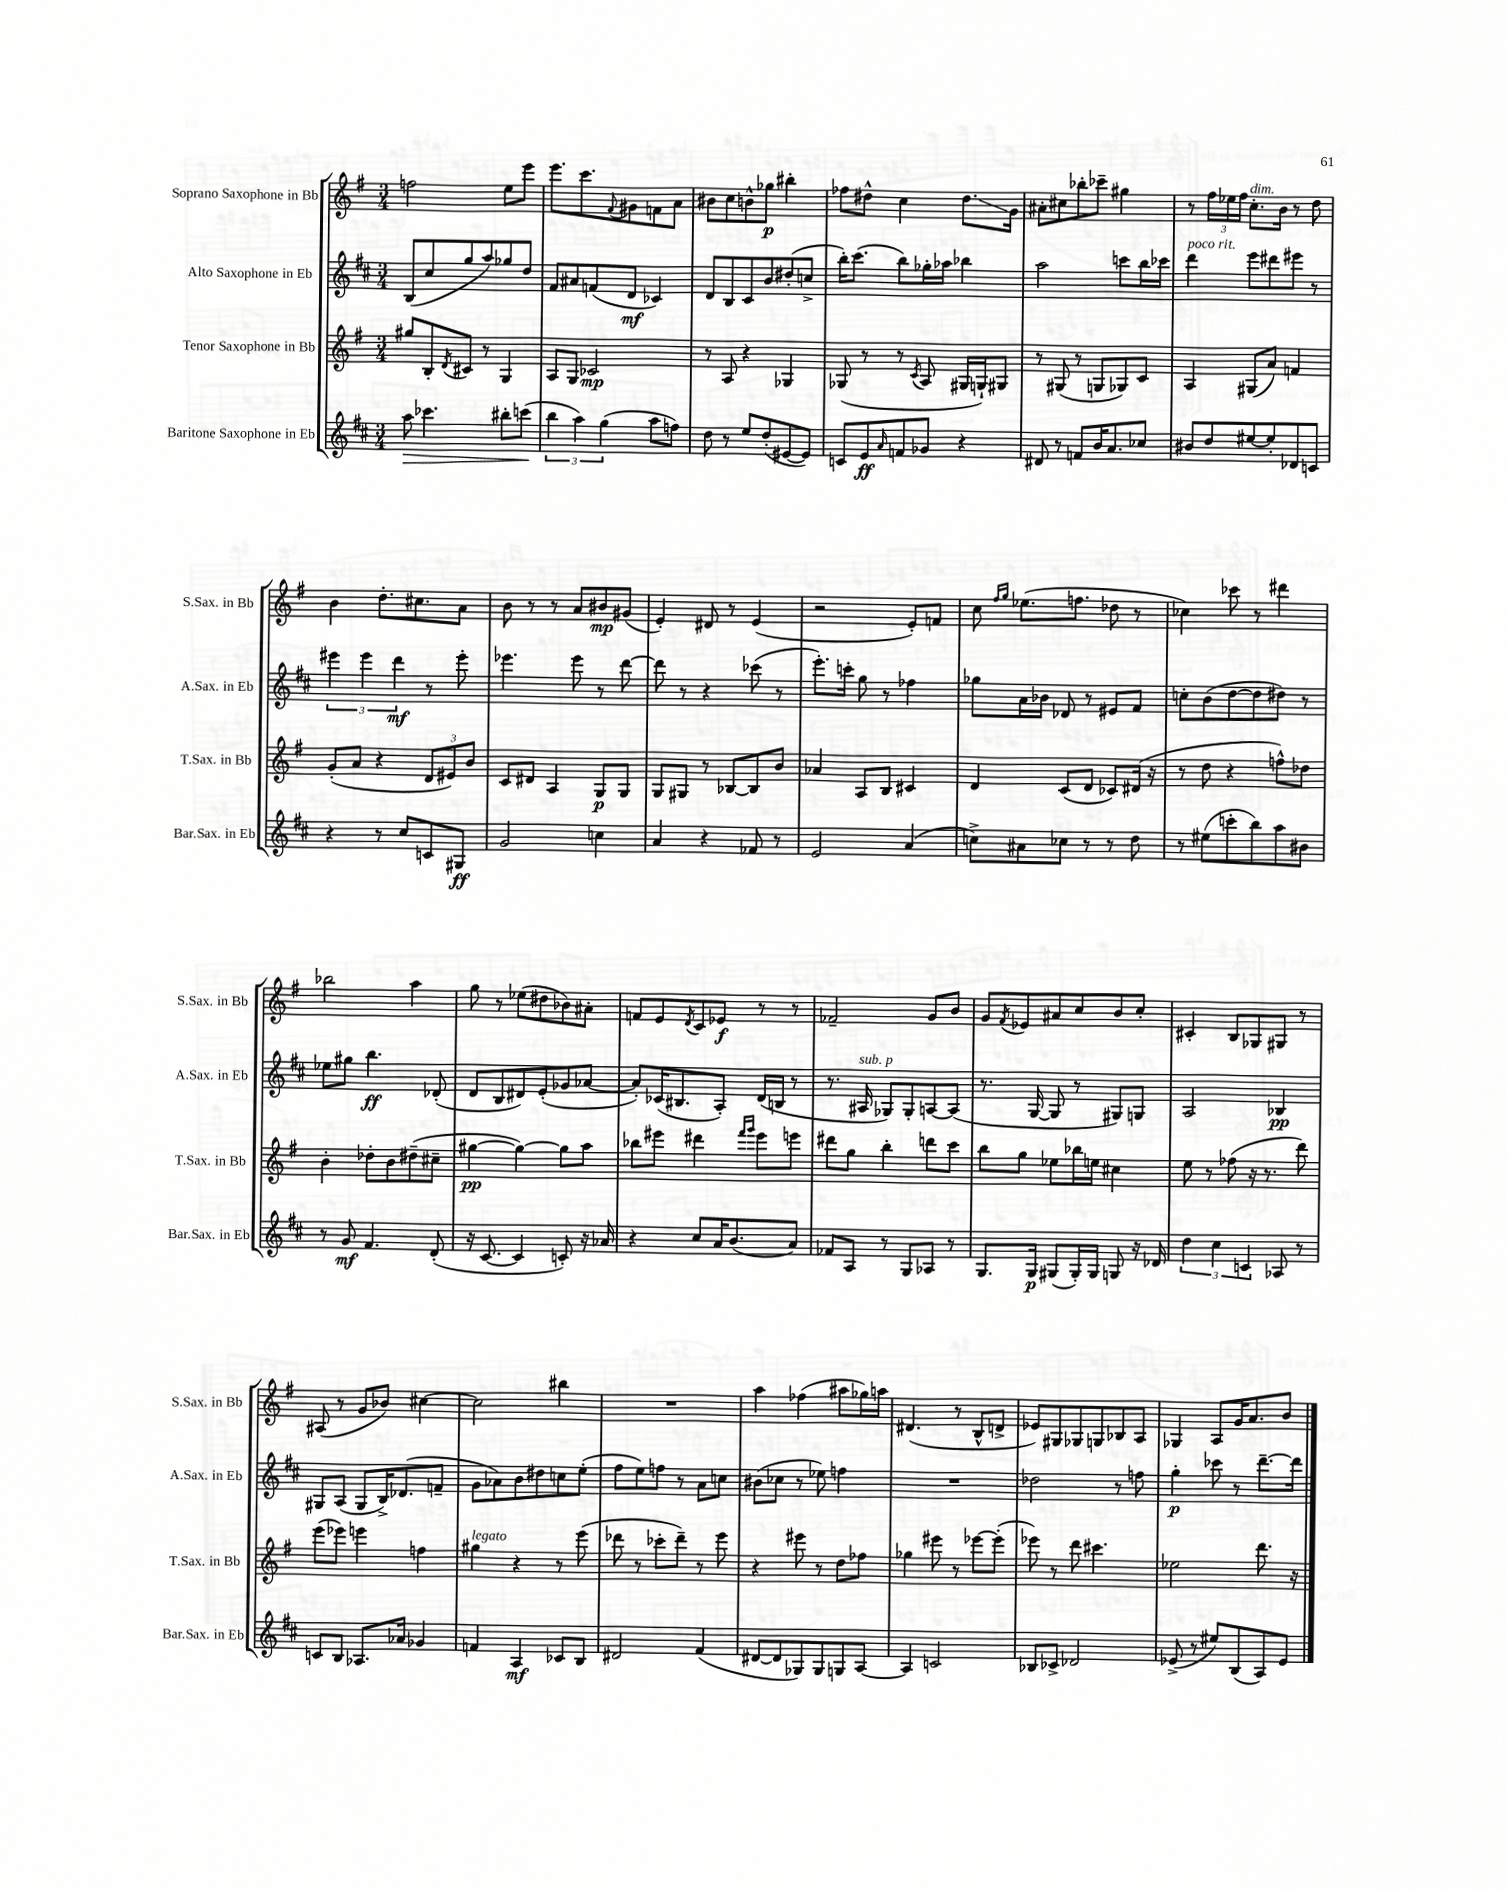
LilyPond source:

<<
\new StaffGroup <<
\new Staff = "s0" \with { instrumentName = "Soprano Saxophone in Bb" shortInstrumentName = "S.Sax. in Bb" } {
    \clef treble \key g \major \numericTimeSignature \time 3/4
    f''2 e''8 e'''8 |
    e'''8. c'''8. \appoggiatura { fis'8 } gis'8 f'8 a'8 |
    bis'8 c''8 b'8-^ ges''8\p bis''4-. |
    fes''8 dis''8-^ c''4 dis''8.\glissando g'16 |
    ais'8-. cis''8 bes''8-. ces'''8-- gis''4 |
    r8 \tuplet 3/2 { fis''16 ees''16 fis''16 } c''8.-.^\markup { \italic "dim." } b'16 r8 d''8 |
    b'4 d''8.-. cis''8. a'8 |
    b'8 r8 r8 a'8 bis'8\mp gis'8( |
    e'4-.) dis'8 r8 e'4( |
    r2 e'8-.) f'8 |
    c''8 \grace { fis''16 g''16 } ees''8.( f''8. des''8 r8 |
    ces''4) ces'''8 r8 dis'''4 |
    bes''2 a''4 |
    g''8 r8 ees''8( dis''8 bes'8) ais'8-. |
    f'8 e'8 \acciaccatura { d'8 } c'8 ees'8\f r8 r8 |
    fes'2-- g'8 b'8 |
    g'8 \acciaccatura { fis'8 } ees'8 ais'8 c''8 b'8 c''8-. |
    cis'4-. b8 ges8 gis8 r8 |
    ais8( r8 g'8 bes'8) cis''4~ |
    cis''2 bis''4 |
    R2. |
    a''4 fes''4( ais''8 ges''16) a''16 |
    dis'4.( r8 b8-^ d'8-> |
    ees'8) gis8 ges8 g8 bes8 a8 |
    ges4 a8 g'16 a'8. b'8 \bar "|." |
}
\new Staff = "s1" \with { instrumentName = "Alto Saxophone in Eb" shortInstrumentName = "A.Sax. in Eb" } {
    \clef treble \key d \major \numericTimeSignature \time 3/4
    b8( cis''8 g''8 a''8) ges''8 d''8 |
    fis'8 ais'8 f'8( d'8\mf ces'4) |
    d'8 b8 cis'8 b'8 dis''8-.( c''8-> |
    b''16-.) cis'''8.( b''8) ges''16-. aes''16 bes''4 |
    a''2 c'''8 b''16 ces'''16 |
    d'''4^\markup { \italic "poco rit." } e'''8 dis'''8 eis'''8 r8 |
    \tuplet 3/2 { eis'''4 eis'''4 d'''4\mf } r8 eis'''8-. |
    ees'''4. ees'''8 r8 d'''8~ |
    d'''8 r8 r4 ces'''8( r8 |
    e'''8.-.) c'''16-. g''8 r8 fes''4 |
    ges''8 a'16 bes'16 des'8 r8 eis'8 fis'8 |
    c''8-. b'8( d''8~ d''8 dis''8) r8 |
    ees''8 gis''8 b''4.\ff des'8-.( |
    d'8 b8 dis'8) e'8-.( ges'8 aes'8~ |
    aes'8-.) ces'16( bis8. a8-.) d'16( b16 r8 |
    r8. ais16^\markup { \italic "sub. p" } ges8) ges8-. a8~ a8( |
    r8. g16~ g8 r8 gis8) g8 |
    a2 bes4\pp |
    gis8 a8( gis8 b16->) des'8.( f'8-- |
    g'8 aes'8) b'8 dis''8 c''8 e''8-.( |
    fis''8 e''8) f''8 r8 a'8 c''8 |
    bis'8( ces''8 r8 ees''8) f''4 |
    R2. |
    des''2 r8 f''8 |
    g''4-.\p ces'''8 r8 d'''8.~-- d'''16 \bar "|." |
}
\new Staff = "s2" \with { instrumentName = "Tenor Saxophone in Bb" shortInstrumentName = "T.Sax. in Bb" } {
    \clef treble \key g \major \numericTimeSignature \time 3/4
    gis''8 b8-. \acciaccatura { d'8 } cis'8 r8 g4 |
    a8 g8 ces'2\mp |
    r8 a8 r4 ges4 |
    ges8( r8 r8 \acciaccatura { c'8 } a8 gis16 g16-!) gis8 |
    r8 gis8( r8 g8 ges8) c'8 |
    a4 gis8( a'8) f'4 |
    g'8-.( a'8 r4 \tuplet 3/2 { d'8 eis'8) b'8 } |
    c'8 dis'8 a4 g8\p g8 |
    g8 gis8 r8 bes8~ bes8 b'8 |
    aes'4 a8 b8 cis'4 |
    d'4 c'8( d'8 ces'8) dis'16( r16 |
    r8 d''8 r4 f''8-^) des''8 |
    b'4-. des''8-. b'8 dis''8--( cis''8-- |
    gis''4~\pp gis''4~) gis''8 a''8 |
    bes''8 eis'''8 dis'''4 \grace { fis'''16 g'''16 } eis'''8 e'''8 |
    dis'''8 g''8 b''4-. d'''8 c'''8 |
    b''8 g''8 ees''8 bes''16 e''16 cis''4 |
    e''8 r8 fes''8( r16 r8. d'''8) |
    e'''8( ees'''8) e'''4 f''4 |
    gis''4^\markup { \italic "legato" } r4 r8 e'''8( |
    des'''8 r8 ces'''8-. des'''8--) r8 e'''8 |
    r4 eis'''8 r8 d''8 fes''8 |
    ges''4 eis'''8 r8 ees'''8~ ees'''8-.( |
    ees'''8) r8 d'''8 cis'''4. |
    ees''2 d'''8. r16 \bar "|." |
}
\new Staff = "s3" \with { instrumentName = "Baritone Saxophone in Eb" shortInstrumentName = "Bar.Sax. in Eb" } {
    \clef treble \key d \major \numericTimeSignature \time 3/4
    a''8\> ces'''4. bis''8-. c'''8\!( |
    \tuplet 3/2 { b''4 a''4) g''4( } a''8 f''8) |
    d''8 r8 e''8 d''8-.( eis'8~ eis'8) |
    c'8 e'8\ff \grace { a'16 } f'8 ges'8 r4 |
    dis'8 r8 f'8 b'16 a'8. ces''8 |
    bis'8 d''8 eis''8~ eis''8-. des'8 c'8 |
    r4 r8 cis''8 c'8 gis8\ff |
    g'2 c''4 |
    a'4 r4 fes'8 r8 |
    e'2 a'4( |
    c''8->) ais'8 ces''8 r8 r8 d''8 |
    r8 eis''8( c'''8-. b''8) a''8 bis'8 |
    r8 g'8\mf fis'4. d'8-.( |
    r16 cis'8.~ cis'4 c'8-.) r16 aes'16 |
    r4 cis''8 a'16 b'8.( a'8) |
    fes'8 a8 r8 g8 aes8 r8 |
    g8. g16\p gis8( gis16-.) gis16 g8 r16 des'16 |
    \tuplet 3/2 { d''4 cis''4 c'4 } aes8 r8 |
    c'8 b8 aes8. aes'16 ges'4 |
    f'4 a4\mf ces'8 b8 |
    dis'2 fis'4( |
    dis'8~ dis'8 ges8) ges8 g8 a8~ |
    a4 c'2 |
    bes8 ces'8-> des'2 |
    ees'8->( r8 eis''8) b8( a8) ees'8 \bar "|." |
}
>>
>>
\layout { \context { \Score \remove "Bar_number_engraver" } }
